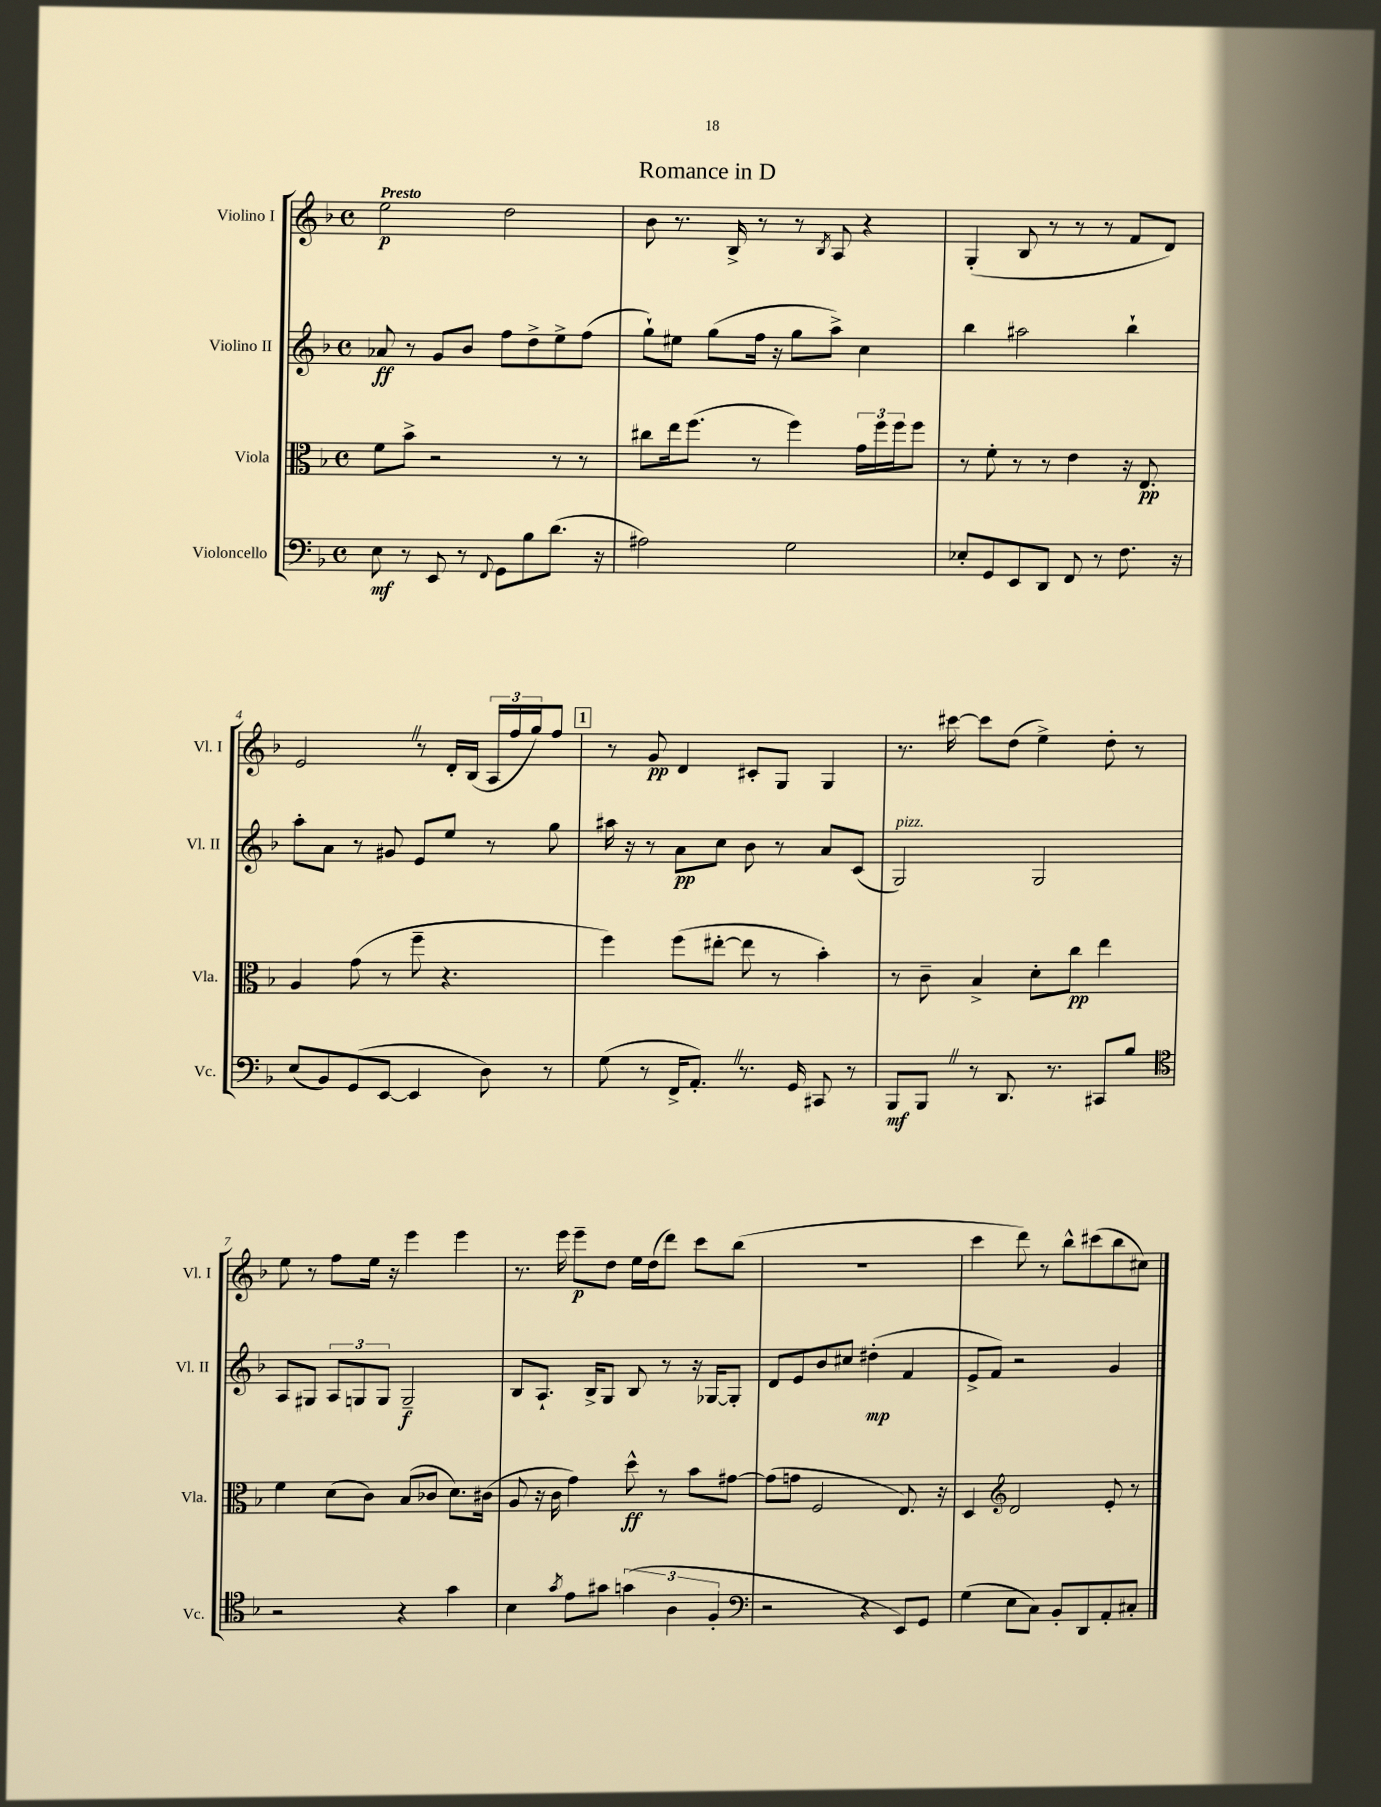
\header { title = "Romance in D" }
<<
\new StaffGroup <<
\new Staff = "s0" \with { instrumentName = "Violino I" shortInstrumentName = "Vl. I" } {
    \clef treble \key f \major \defaultTimeSignature \time 4/4 \tempo "Presto"
    e''2\p d''2 |
    bes'8 r8. bes16-> r8 r8 \acciaccatura { bes8 } a8 r4 |
    g4-.( bes8 r8 r8 r8 f'8 d'8) |
    e'2 \once \override BreathingSign.text = \markup { \musicglyph "scripts.caesura.straight" } \breathe r8 d'16-. bes16( \tuplet 3/2 { a16 f''16 g''16) } f''8 |
    \mark \markup { \box "1" } r8 g'8\pp d'4 cis'8-. g8 g4 |
    r8. cis'''16~ cis'''8 d''8( e''4->) d''8-. r8 |
    e''8 r8 f''8 e''16 r16 e'''4 e'''4 |
    r8. e'''16 e'''8--\p d''8 e''16 d''16( d'''8) c'''8 bes''8( |
    R1 |
    c'''4 d'''8) r8 bes''8-^ cis'''8( bes''8 cis''8) \bar "|." |
}
\new Staff = "s1" \with { instrumentName = "Violino II" shortInstrumentName = "Vl. II" } {
    \clef treble \key f \major \defaultTimeSignature \time 4/4
    aes'8\ff r8 g'8 bes'8 f''8 d''8-> e''8-> f''8( |
    g''8-!) eis''8 g''8( f''16 r16 g''8 a''8->) c''4 |
    bes''4 ais''2 bes''4-! |
    a''8-. a'8 r8 gis'8 e'8 e''8 r8 g''8 |
    \mark \markup { \box "1" } ais''16 r16 r8 a'8\pp c''8 bes'8 r8 a'8 c'8( |
    g2^\markup { \italic "pizz." }) g2 |
    a8 gis8 \tuplet 3/2 { a8 g8 g8 } g2--\f |
    bes8 a8.-! bes16-> g8 bes8 r8 r16 ges16~ ges8-. |
    d'8 e'8 bes'8 cis''8 dis''4-.\mp( f'4 |
    e'8-> f'8) r2 g'4 \bar "|." |
}
\new Staff = "s2" \with { instrumentName = "Viola" shortInstrumentName = "Vla." } {
    \clef alto \key f \major \defaultTimeSignature \time 4/4
    f'8 bes'8-> r2 r8 r8 |
    cis''8 e''16 f''8.( r8 f''4) \tuplet 3/2 { g'16 f''16 f''16 } f''8 |
    r8 f'8-. r8 r8 e'4 r16 e8.\pp |
    a4 g'8( r8 f''8-- r4. |
    \mark \markup { \box "1" } f''4) f''8( eis''8~-. eis''8 r8 bes'4-.) |
    r8 c'8-- bes4-> d'8-. c''8\pp e''4 |
    f'4 d'8( c'8) bes8( ces'8 d'8.) cis'16( |
    a8 r16 c'16 g'4) d''8-^\ff r8 bes'8 gis'8~ |
    gis'8( g'8 f2 e8.) r16 |
    d4 \clef treble d'2 e'8-. r8 \bar "|." |
}
\new Staff = "s3" \with { instrumentName = "Violoncello" shortInstrumentName = "Vc." } {
    \clef bass \key f \major \defaultTimeSignature \time 4/4
    e8\mf r8 e,8 r8 \appoggiatura { f,8 } g,8 bes8 d'8.( r16 |
    ais2) g2 |
    ees8-. g,8 e,8 d,8 f,8 r8 f8. r16 |
    e8( bes,8) g,8( e,8~ e,4 d8) r8 |
    \mark \markup { \box "1" } g8( r8 f,16-> a,8.-.) \once \override BreathingSign.text = \markup { \musicglyph "scripts.caesura.straight" } \breathe r8. g,16 cis,8 r8 |
    bes,,8\mf bes,,8 \once \override BreathingSign.text = \markup { \musicglyph "scripts.caesura.straight" } \breathe r8 d,8. r8. cis,8 bes8 |
    \clef tenor r2 r4 g'4 |
    bes4 \acciaccatura { g'8 } e'8 gis'8 \tuplet 3/2 { g'4( a4 f4-. } |
    \clef bass r2 r4 e,8) g,8 |
    g4( e8 c8) bes,8-. d,8 a,8-. cis8-. \bar "|." |
}
>>
>>
